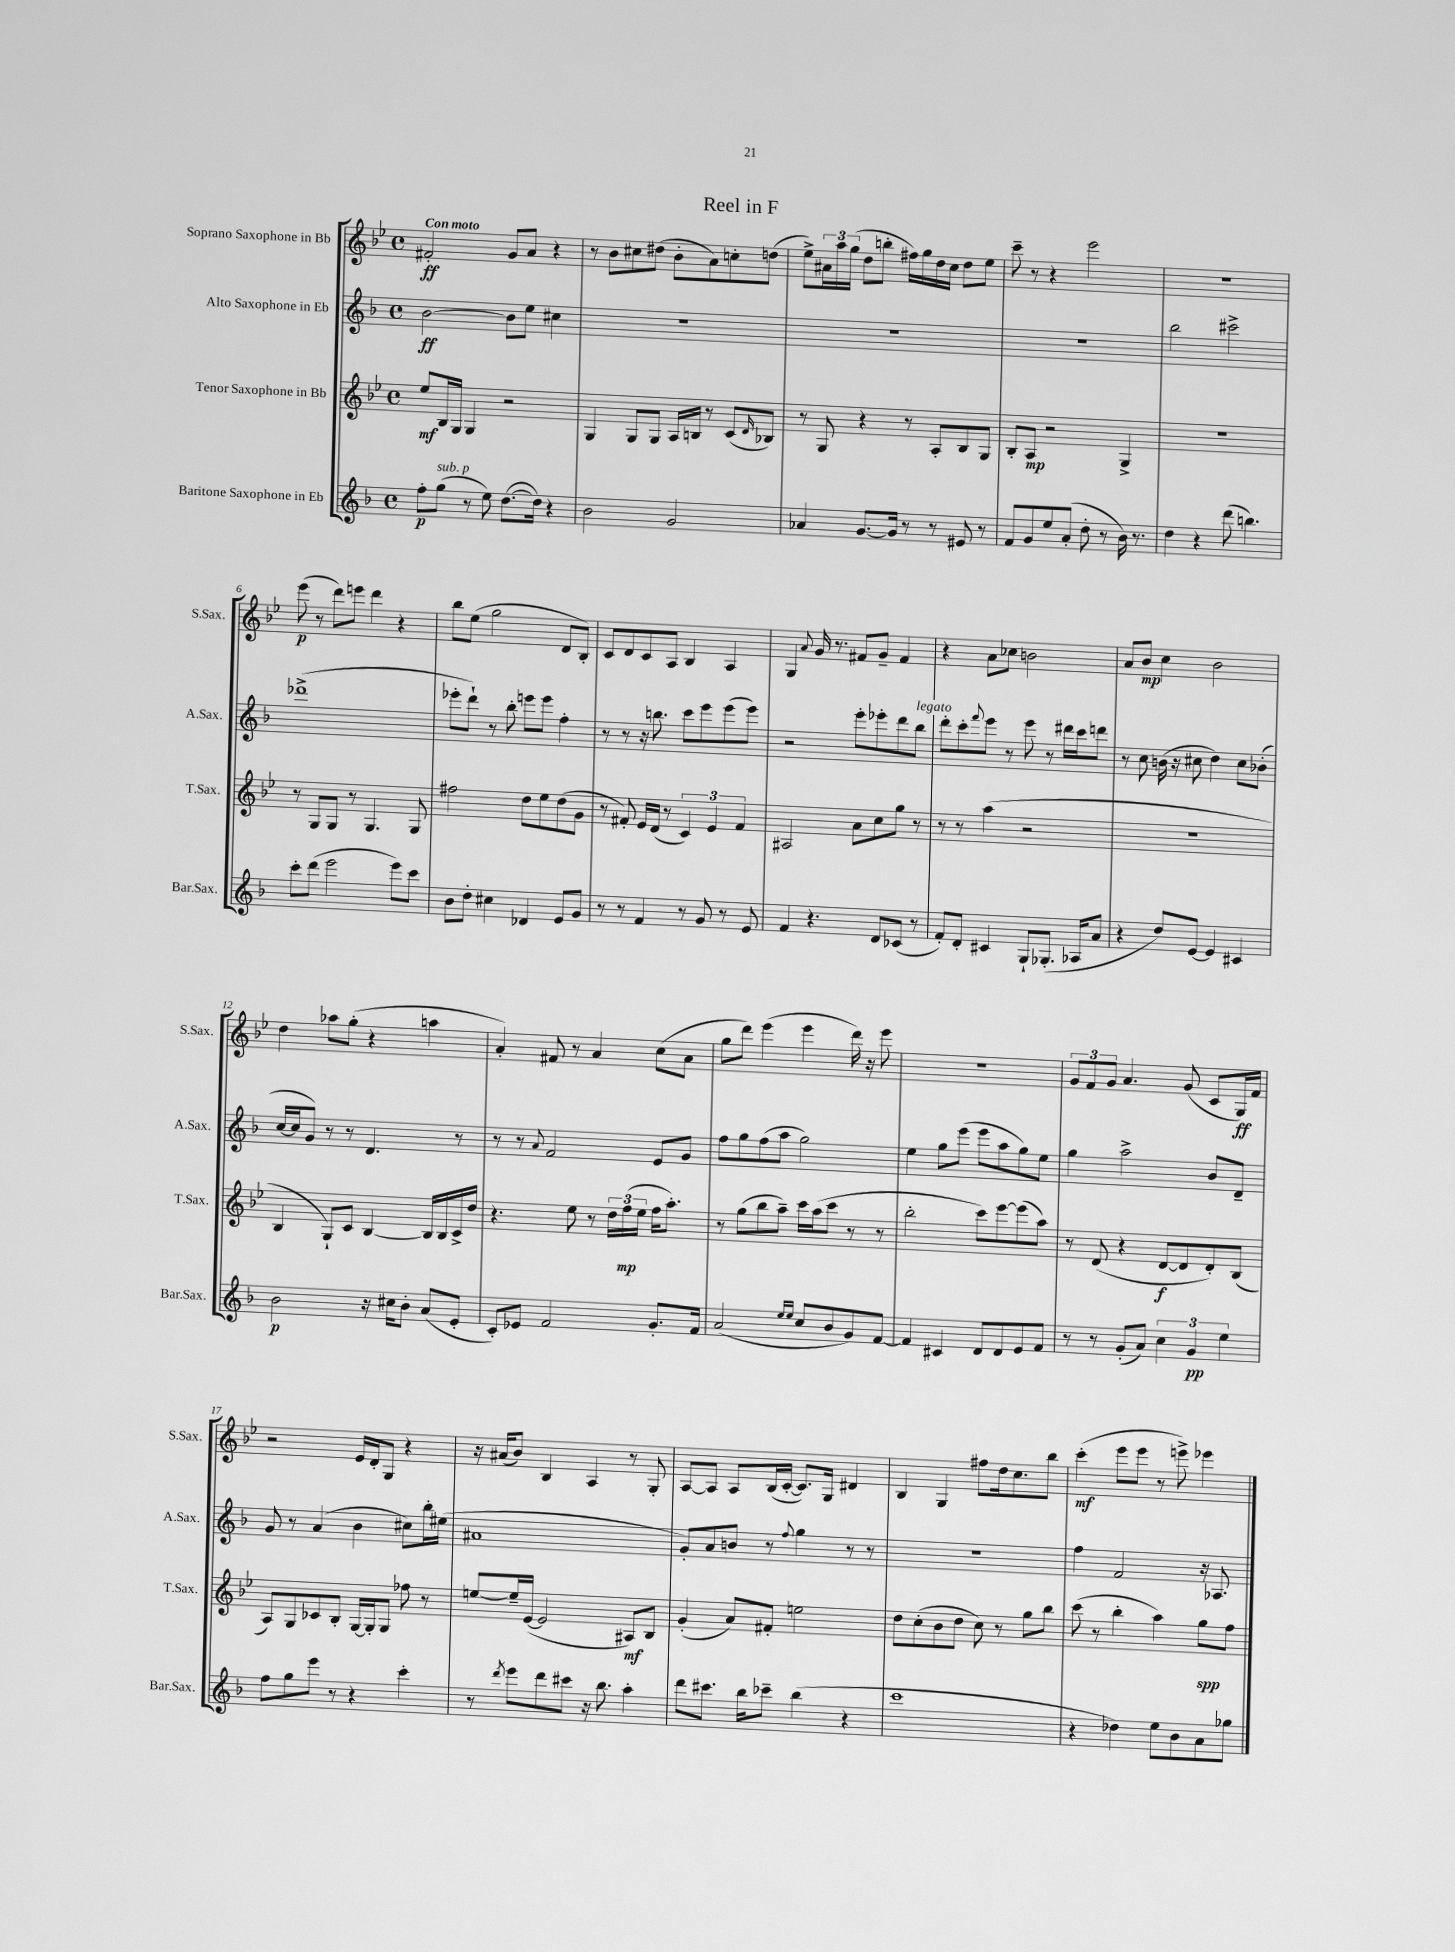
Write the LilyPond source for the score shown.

\header { title = "Reel in F" }
<<
\new StaffGroup <<
\new Staff = "s0" \with { instrumentName = "Soprano Saxophone in Bb" shortInstrumentName = "S.Sax." } {
    \clef treble \key bes \major \defaultTimeSignature \time 4/4 \tempo "Con moto"
    fis'2-.\ff g'8 a'8 r4 |
    r8 bes'8 cis''8 dis''8( bes'8-. a'8) c''8-. d''8( |
    ees''8->) \tuplet 3/2 { ais'16 a''16 g''16( } d''8 b''8-. fis''16) g''16 d''16 c''16 d''8 ees''8 |
    c'''8-- r8 r4 ees'''2 |
    R1 |
    ees'''8\p( r8 d'''8) e'''8 d'''4 r4 |
    bes''8 ees''8( g''2 d'8 bes8-.) |
    c'8 d'8 c'8 a8 bes4 a4 |
    g4 \appoggiatura { a'8 } g'16 r8. fis'8 g'8-- fis'4 |
    r4 a'8 ces''8 b'2 |
    a'8 bes'8\mp c''4 bes'2 |
    d''4 aes''8 g''8-.( r4 a''4 |
    a'4-.) fis'8 r8 a'4 c''8( a'8 |
    g''8 d'''8) ees'''4( ees'''4 d'''16) r16 ees'''8 |
    R1 |
    \tuplet 3/2 { g'8 f'8 g'8 } a'4. g'8( c'8 g16\ff) f'16 |
    r2 ees'16 d'16-. g8 r4 |
    r16 ais'16( bes'8) bes4 a4 r8 g8-. |
    a8~ a8 a8 bes16( c'16~-. c'8.) g16 dis'4 |
    bes4 g4 fis''8 d''16 c''8. bes''8 |
    c'''4-.\mf( ees'''8 ees'''8 r8 e'''8->) ees'''4 \bar "|." |
}
\new Staff = "s1" \with { instrumentName = "Alto Saxophone in Eb" shortInstrumentName = "A.Sax." } {
    \clef treble \key f \major \defaultTimeSignature \time 4/4
    bes'2~\ff bes'8 e''8 cis''4 |
    R1 |
    R1 |
    R1 |
    bes''2 cis'''2-> |
    des'''1->( |
    ees'''8-. d'''8-!) r8 bes''8-. e'''8 e'''8 f''4-. |
    r8 r8 r16 b''8. c'''8 e'''8 e'''8( e'''8) |
    r2 e'''8-. ees'''8-. d'''8 bes''8^\markup { \italic "legato" } |
    d'''8-. c'''8-. \appoggiatura { f'''8 } e'''8 r8 e'''8 r8 dis'''16 c'''16 d'''8 |
    r8 c''8 b'16( r16 cis''8 d''4) cis''8 bes'8-.( |
    c''16~ c''16 g'8) r8 r8 d'4. r8 |
    r8 r8 \appoggiatura { a'8 } f'2 e'8 g'8 |
    f''8 g''8 f''8( a''8 g''2) |
    e''4 g''8 e'''8( e'''8 a''8 g''8) e''8 |
    g''4 a''2-> bes'8 d'8-- |
    g'8 r8 a'4( bes'4 cis''8) bes''16-. eis''16( |
    ais'1 |
    g'8-.) a'8 b'8 r8 \appoggiatura { f''8 } g''4 r8 r8 |
    r1 |
    f''4 f'2 r16 aes8. \bar "|." |
}
\new Staff = "s2" \with { instrumentName = "Tenor Saxophone in Bb" shortInstrumentName = "T.Sax." } {
    \clef treble \key bes \major \defaultTimeSignature \time 4/4
    ees''8\mf bes16 g16 g4 r2 |
    g4 g8 g8 a16 b16 r8 c'8( \grace { d'16 } bes8) |
    r8 g8 r4 r8 a8-. bes8 g8 |
    bes8-. a8\mp r2 g4-> |
    R1 |
    r8 g8 g8 r8 g4. g8 |
    fis''2 d''8 ees''8 d''8( g'8 |
    r8 fis'8-.) ees'16 d'16( r8 \tuplet 3/2 { c'4) ees'4 fis'4 } |
    ais2 a'8 c''8 g''8 r8 |
    r8 r8 a''4( r2 |
    R1 |
    bes4 g8-!) c'8 bes4~ bes16 bes16 c'16-> d''16 |
    r4. ees''8 r8 \tuplet 3/2 { d''16 f''16\mp( ees''16 } f''16 a''8.-.) |
    r8 g''8( bes''8 a''8--) c'''16 a''16( c'''8 r8 r8 |
    bes''2-. c'''8) ees'''8~ ees'''8( a''8) |
    r8 d'8( r4 d'8~\f d'8 d'8-.) bes8( |
    a8) g8 ces'8 bes8-. g16~ g16-. g8 fes''8 r8 |
    e''8~ e''16-- ees'16~( ees'2 ais8\mf) bes8 |
    g'4-.( a'8) fis'8-. e''2 |
    d''8 c''8-.( bes'8 d''8 c''8) r8 g''8 bes''8 |
    c'''8( r8 bes''4-. a''4) g''8\spp f''8 \bar "|." |
}
\new Staff = "s3" \with { instrumentName = "Baritone Saxophone in Eb" shortInstrumentName = "Bar.Sax." } {
    \clef treble \key f \major \defaultTimeSignature \time 4/4
    f''8-.\p g''8^\markup { \italic "sub. p" }( r8 e''8) d''8.~( d''16) r4 |
    bes'2 g'2 |
    aes'4 g'8.~ g'16 r8 r8 eis'8 r8 |
    f'8 g'8 e''8 a'8-.( d''8-. r8 bes'16) r8. |
    d''4 r4 d'''8( b''4.) |
    c'''8-. d'''8( e'''2 e'''8) c'''8 |
    bes'8 d''8-. cis''4 des'4 e'8 g'8 |
    r8 r8 f'4 r8 g'8 r8 e'8 |
    f'4 r4. d'8 ces'8( r8 |
    f'8-.) d'8-. cis'4 g8-! ges8.-.( aes16 a'8 |
    r4 d''8) e'8~ e'4 cis'4 |
    bes'2\p r16 cis''16 bes'8-. a'8( e'8-. |
    c'8-.) ees'8 f'2 g'8.-. f'16 |
    a'2( \grace { e''16 e''16 } c''8 bes'8 g'8) f'8~ |
    f'4 cis'4 d'8 d'8 e'8 f'8 |
    r8 r8 g'8-.( a'8) \tuplet 3/2 { c''4 g'4\pp e''4 } |
    f''8 g''8 e'''8 r8 r4 c'''4-. |
    r8 \acciaccatura { d'''8 } e'''8 d'''8 cis'''8 r16 bes''8. a''4-. |
    d'''8 cis'''8. bes''16 ces'''8-- bes''4( r4 |
    c'''1 |
    r4 des''4) e''8 bes'8 a'8 ges''8 \bar "|." |
}
>>
>>
